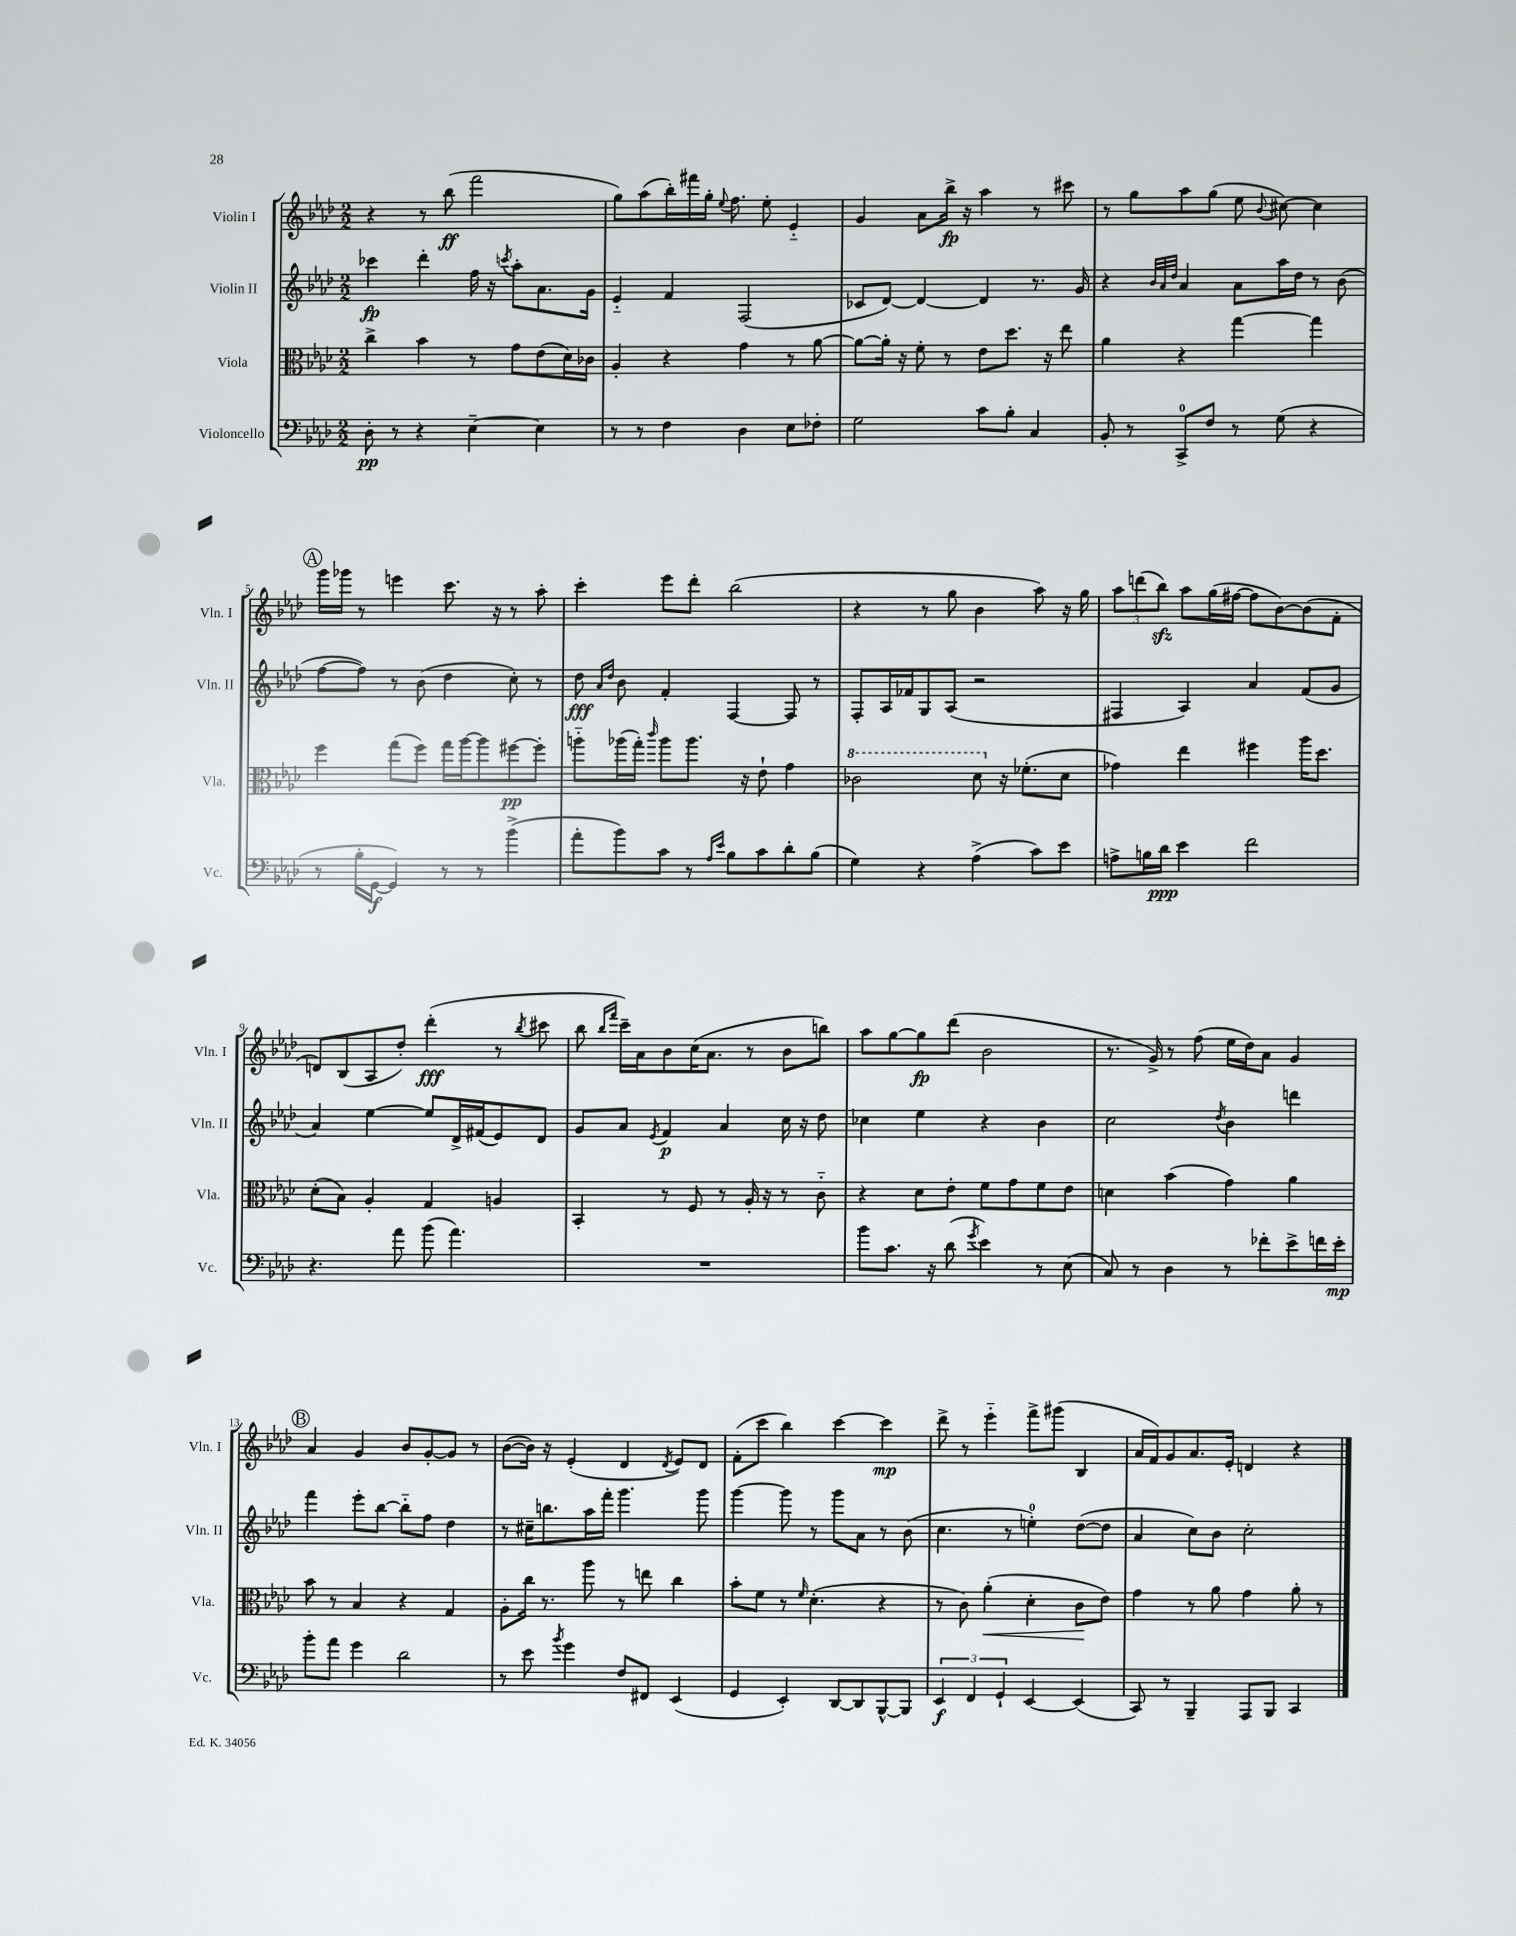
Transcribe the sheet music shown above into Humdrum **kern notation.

**kern	**kern	**kern	**kern
*staff4	*staff3	*staff2	*staff1
*clefF4	*clefC3	*clefG2	*clefG2
*k[b-e-a-d-]	*k[b-e-a-d-]	*k[b-e-a-d-]	*k[b-e-a-d-]
*M2/2	*M2/2	*M2/2	*M2/2
8D-'\	4cc^\	4ccc-\	4r
8r	.	.	.
4r	4b-\	4ddd-'\	8r
.	.	.	(8bb-\
[4E-~\	8r	16ff\	2fff\
.	.	16r	.
.	.	8qccc/	.
.	8g\L	8aa-'\L	.
4E-\]	(8e-\	8.a-\	.
.	16d-\L)	.	.
.	16c-\JJ	16g\Jk	.
=	=	=	=
8r	4A-'/	4e-'~/	8gg\L)
8r	.	.	(8aa-\
4F\	4r	4f/	16bb-'\L)
.	.	.	16fff#\
.	.	.	16gg'\JJ
.	.	.	8qqee-/
.	.	.	8.ff\
4D-\	4g\	(2F/	.
.	.	.	8ee-'\
8E-\L	8r	.	4e-'~/
8F-'\J	[8a-\	.	.
=	=	=	=
2G\	8a-\_L	8c-/L	4g/
.	16a-'\]Jk	[8d-/J)	.
.	16r	.	.
.	8f'\	4d-/_	8a-\L
.	8r	.	16bb-^\Jk
.	.	.	16r
8c\L	8e-\L	4d-/]	4aa-\
8B-'\J	8.dd-\J	.	.
4C/	.	8.r	8r
.	16r	.	.
.	8ee-\	.	8ccc#\
.	.	16g/	.
=	=	=	=
8BB-'/	4a-\	4r	8r
8r	.	.	8gg\L
.	.	32qqb-/LLL	.
.	.	32qqa-/	.
.	.	32qqdd-/JJJ	.
8CC^/L	4r	4a-/	8aa-\
8F/J	.	.	(8gg\J
8r	[4gg\	8a-\L	8ee-\
.	.	.	8qqb-/
(8G\	.	16aa-\L	[8cc#\)
.	.	16dd-\JJ	.
4r	4gg\]	8r	4cc#\]
.	.	(8b-\	.
=	=	=	=
8r	4ff\	[8ff\L	16ggg\LL
.	.	.	16ggg-\JJ
16B-'\LL	.	8ff\]J)	8r
[16GG\JJ	.	.	.
4GG/])	(8gg\L	8r	4eee\
.	8ff\J)	(8b-\	.
8r	16gg\LL	4dd-\	8.ccc\
.	[16aa-\J	.	.
8r	8aa-\]	.	.
.	.	.	16r
(4b-^\	[8ff#\	8cc'\)	8r
.	8ff#'\]J	8r	8aa-'\
=	=	=	=
8a-'\L	8aa'~\L	8dd-\	4ccc'\
.	.	16qqa-/LL	.
.	.	16qqdd-/JJ	.
8b-\)	(16aa-\L	8b-\	.
.	16gg'\JJ)	.	.
.	16qqccc/	.	.
8c\J	8aa-\L	4f'/	8eee-\L
8r	8.aa-\J	.	8ddd-'\J
16qqA-/LL	.	.	.
16qqe-/JJ	.	.	.
8B-\L	.	[4F/	(2bb-\
.	16r	.	.
8c\	8e-`\	.	.
8d-'\	4g\	8F/]	.
(8B-\J	.	8r	.
=	=	=	=
4G\)	2cc-\	8F'/L	4r
.	.	16A-/L	.
.	.	16f-/J	.
4r	.	8G/	8r
.	.	(8A-/J	8gg\
(4A-^\	8dd-\	2r	4b-\
.	16r	.	.
.	(8.f-'\L	.	.
8c\L)	.	.	8aa-\)
8e-\J	8d-\J	.	16r
.	.	.	16gg\
=	=	=	=
8A^\L	4g-\)	4F#/	12aa-\L
.	.	.	(12ddd\
16B\L	.	.	.
.	.	.	12bb-\J)
16d-\JJ	.	.	.
4e-\	4ee-\	4A-/)	8aa-\L
.	.	.	(16gg\L
.	.	.	[16ff#\JJ
2f\	4ff#\	4a-/	8ff#\]L
.	.	.	[8b-\)
.	16aa-\LK	(8f/L	(8b-\]
.	8.dd-\J	.	.
.	.	8g/J	8f'\J
=	=	=	=
4.r	(8d-'\L	4a-/)	8d/L)
.	8B-\J)	.	(8B-/
.	4A-'/	[4ee-\	8A-/
8a-\	.	.	8dd-'/J)
(8b-\	4G/	8ee-/]L	(4ddd-'\
4.a-\)	.	16d-^/L	.
.	.	(16f#/J	.
.	4A/	8e-/)	8r
.	.	.	8qbb-/
.	.	8d-/J	8ccc#\
=	=	=	=
1r	4BB-'/	8g/L	8bb-\
.	.	.	16qqbb-/LL
.	.	.	16qqfff/JJ
.	.	8a-/J	16ccc~\LL)
.	.	.	16a-\J
.	.	8qe-/	.
.	8r	4f/	8b-\
.	8F/	.	(16cc\K
.	.	.	8.a-\J
.	8r	4a-/	.
.	16A-'/	.	8r
.	16r	.	.
.	8r	16cc\	8b-\L
.	.	16r	.
.	8c'~\	8dd-\	8bb\J)
=	=	=	=
8b-\L	4r	4cc-\	8aa-\L
8.c\J	.	.	[8gg\
.	8d-\L	4ee-\	8gg\]
16r	.	.	.
(8d-\	8e-'\J	.	(8ddd-\J
8qg/	.	.	.
4e-\)	8f\L	4r	2b-\
.	8g\	.	.
8r	8f\	4b-\	.
(8E-\	8e-\J	.	.
=	=	=	=
8C/)	4d\	2cc\	8.r
8r	.	.	.
.	.	.	16g^/)
4D-\	(4b-\	.	8r
.	.	.	(8ff\
.	.	8qdd-/	.
8r	4g\)	4b-\	16ee-\LL
.	.	.	16dd-\J)
8f-'\L	.	.	8a-\J
8e-^\	4a-\	4ddd\	4g/
16f\L	.	.	.
16e-'\JJ	.	.	.
=	=	=	=
8b-'\L	8b-\	4fff\	4a-/
8a-\J	8r	.	.
4g\	4B-/	8eee-'\L	4g/
.	.	[8bb-\J	.
2d-\	4r	8bb-'~\]L	8b-/L
.	.	8ff\J	[8g'/
.	4G/	4dd-\	8g/]J
.	.	.	8r
=	=	=	=
8r	8A-'\L	8r	([8b-\L
8e-\	16cc\Jk	16cc#~\LK	16b-\]Jk)
.	8.r	8.bb\	16r
8qb-/	.	.	.
4g\	.	.	(4e-'/
.	8aa-\	16aa-\L	.
.	.	16fff'\JJ	.
8F/L	8r	4.ggg\	4d-/
8FF#/J	8ee\	.	.
.	.	.	8qd-/
(4EE-/	4cc\	.	8e-/L)
.	.	8ggg\	8d-/J
=	=	=	=
4GG/	8b-'\L	[4ggg\	(8f'\L
.	8f\J	.	8ccc\J
4EE-'/)	8r	8ggg\]	4bb-\)
.	16qqf/	.	.
.	(4.d-'\	8r	.
[8DD-/L	.	8ggg\L	[4ccc\
8DD-/]	.	8a-\J	.
[8BBB-^^/	4r	8r	4ccc\]
8BBB-/]J	.	(8b-\	.
=	=	=	=
6EE-/	8r	4.cc\	8ddd-^\
.	8c\)	.	8r
6FF/	.	.	.
.	(4a-'\	.	4eee-'~\
6GG`/	.	.	.
.	.	8r	.
[4EE-/	4d-'\	4ee'\)	8fff^\L
.	.	.	(8ggg#\J
(4EE-/]	8c\L	([8dd-\L	4B-/
.	8e-\J)	8dd-\]J	.
=	=	=	=
8CC/)	4g\	4a-/	16a-/LL
.	.	.	16f/J)
8r	.	.	8g/
4BBB-~/	8r	8cc\L)	8.a-/
.	8a-\	8b-\J	.
.	.	.	16e-'/Jk
8AAA-/L	4g\	2cc'\	4d/
8BBB-/J	.	.	.
4CC/	8a-'\	.	4r
.	8r	.	.
==	==	==	==
*-	*-	*-	*-
